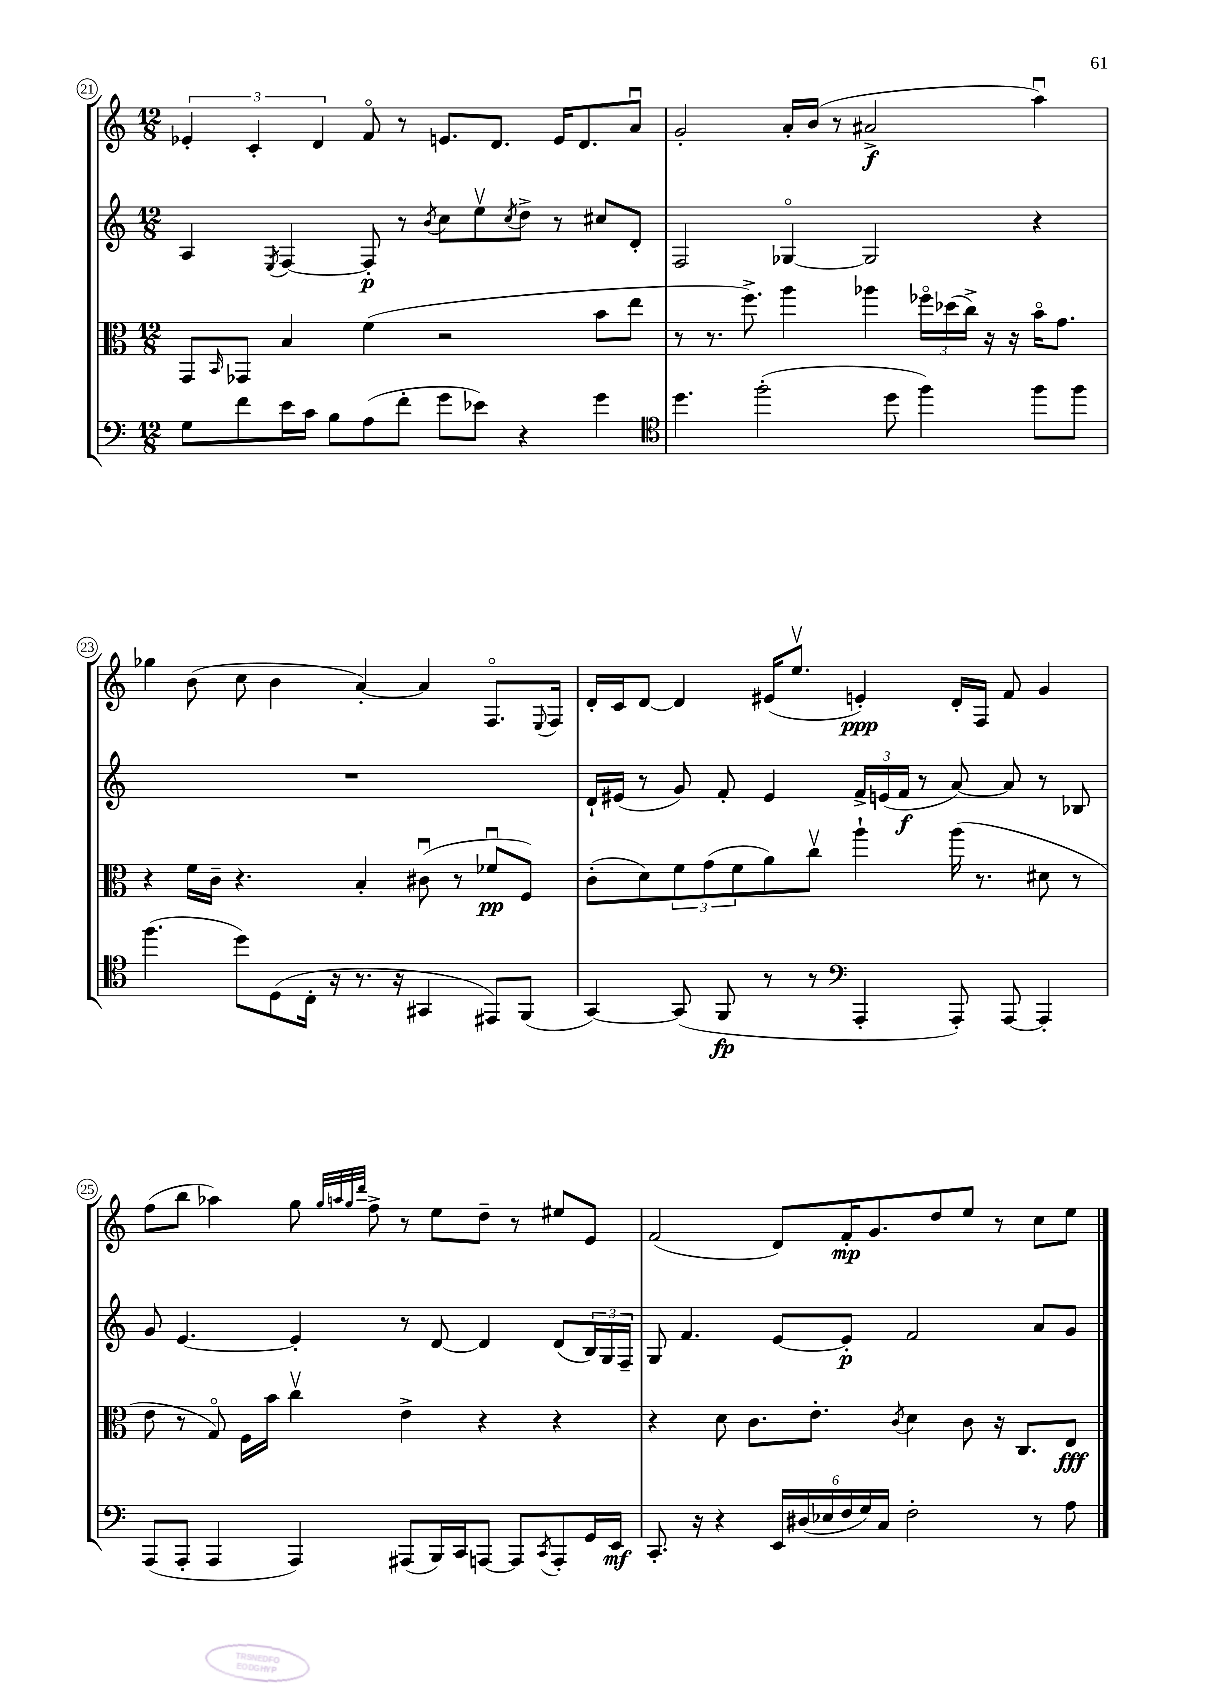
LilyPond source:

<<
\new StaffGroup <<
\new Staff = "s0" {
    \clef treble \key c \major \numericTimeSignature \time 12/8
    \tuplet 3/2 { ees'4-. c'4-. d'4 } f'8\flageolet r8 e'8. d'8. e'16 d'8. a'8\downbow |
    g'2-. a'16-. b'16( r8 ais'2->\f a''4\downbow) |
    ges''4 b'8( c''8 b'4 a'4~-.) a'4 f8.\flageolet \appoggiatura { e8 } f16 |
    d'16-. c'16 d'8~ d'4 eis'16( e''8.\upbow e'4-.\ppp) d'16-. f16 f'8 g'4 |
    f''8( b''8 aes''4) g''8 \grace { g''32 a''32 g''32 d'''32 } f''8-> r8 e''8 d''8-- r8 eis''8 e'8 |
    f'2( d'8) f'16-.\mp g'8. d''8 e''8 r8 c''8 e''8 \bar "|." |
}
\new Staff = "s1" {
    \clef treble \key c \major \numericTimeSignature \time 12/8
    a4 \acciaccatura { e8 } f4~ f8-.\p r8 \acciaccatura { b'8 } c''8 e''8\upbow \acciaccatura { c''8 } d''8-> r8 cis''8 d'8-. |
    f2 ges4~\flageolet ges2 r4 |
    R1. |
    d'16-! eis'16( r8 g'8) f'8-. eis'4 \tuplet 3/2 { f'16-> e'16( f'16\f } r8 a'8~) a'8 r8 bes8 |
    g'8 e'4.~ e'4-. r8 d'8~ d'4 d'8( \tuplet 3/2 { b16) g16 f16-- } |
    g8 f'4. e'8~ e'8-.\p f'2 a'8 g'8 \bar "|." |
}
\new Staff = "s2" {
    \clef alto \key c \major \numericTimeSignature \time 12/8
    g,8 \grace { b,16 } ges,8 b4 f'4( r2 b'8 e''8 |
    r8 r8. f''8.->) a''4 aes''4 \tuplet 3/2 { fes''16\flageolet des''16( c''16->) } r16 r16 b'16\flageolet g'8. |
    r4 f'16 c'16-- r4. b4-. cis'8\downbow( r8 fes'8\downbow\pp f8) |
    c'8-.( d'8) \tuplet 3/2 { f'8 g'8( f'8 } a'8) c''8\upbow a''4-! a''16( r8. dis'8 r8 |
    e'8 r8 g8\flageolet) f16 b'16 c''4\upbow e'4-> r4 r4 |
    r4 d'8 c'8. e'8.-. \acciaccatura { c'8 } d'4 c'8 r16 c8. e8\fff \bar "|." |
}
\new Staff = "s3" {
    \clef bass \key c \major \numericTimeSignature \time 12/8
    g8 f'8 e'16 c'16 b8 a8( f'8-. g'8 ees'8) r4 g'4 |
    \clef tenor d''4. f''2-.( d''8 f''4) f''8 f''8 |
    f''4.( d''8) d8( c16-. r16 r8. r16 gis,4 eis,8) f,8( |
    g,4~) g,8( f,8\fp r8 r8 \clef bass a,,4-. a,,8-.) a,,8~ a,,4-. |
    a,,8( a,,8-. a,,4 a,,4) ais,,8( b,,16) c,16 a,,8~ a,,8 \acciaccatura { c,8 } a,,8-. g,16 e,16\mf |
    c,8.-. r16 r4 \tuplet 6/4 { e,16 dis16( ees16 f16 g16) c16 } f2-. r8 a8 \bar "|." |
}
>>
>>
\layout { \context { \Score currentBarNumber = #21 \override BarNumber.stencil = #(make-stencil-circler 0.1 0.3 ly:text-interface::print) } }
